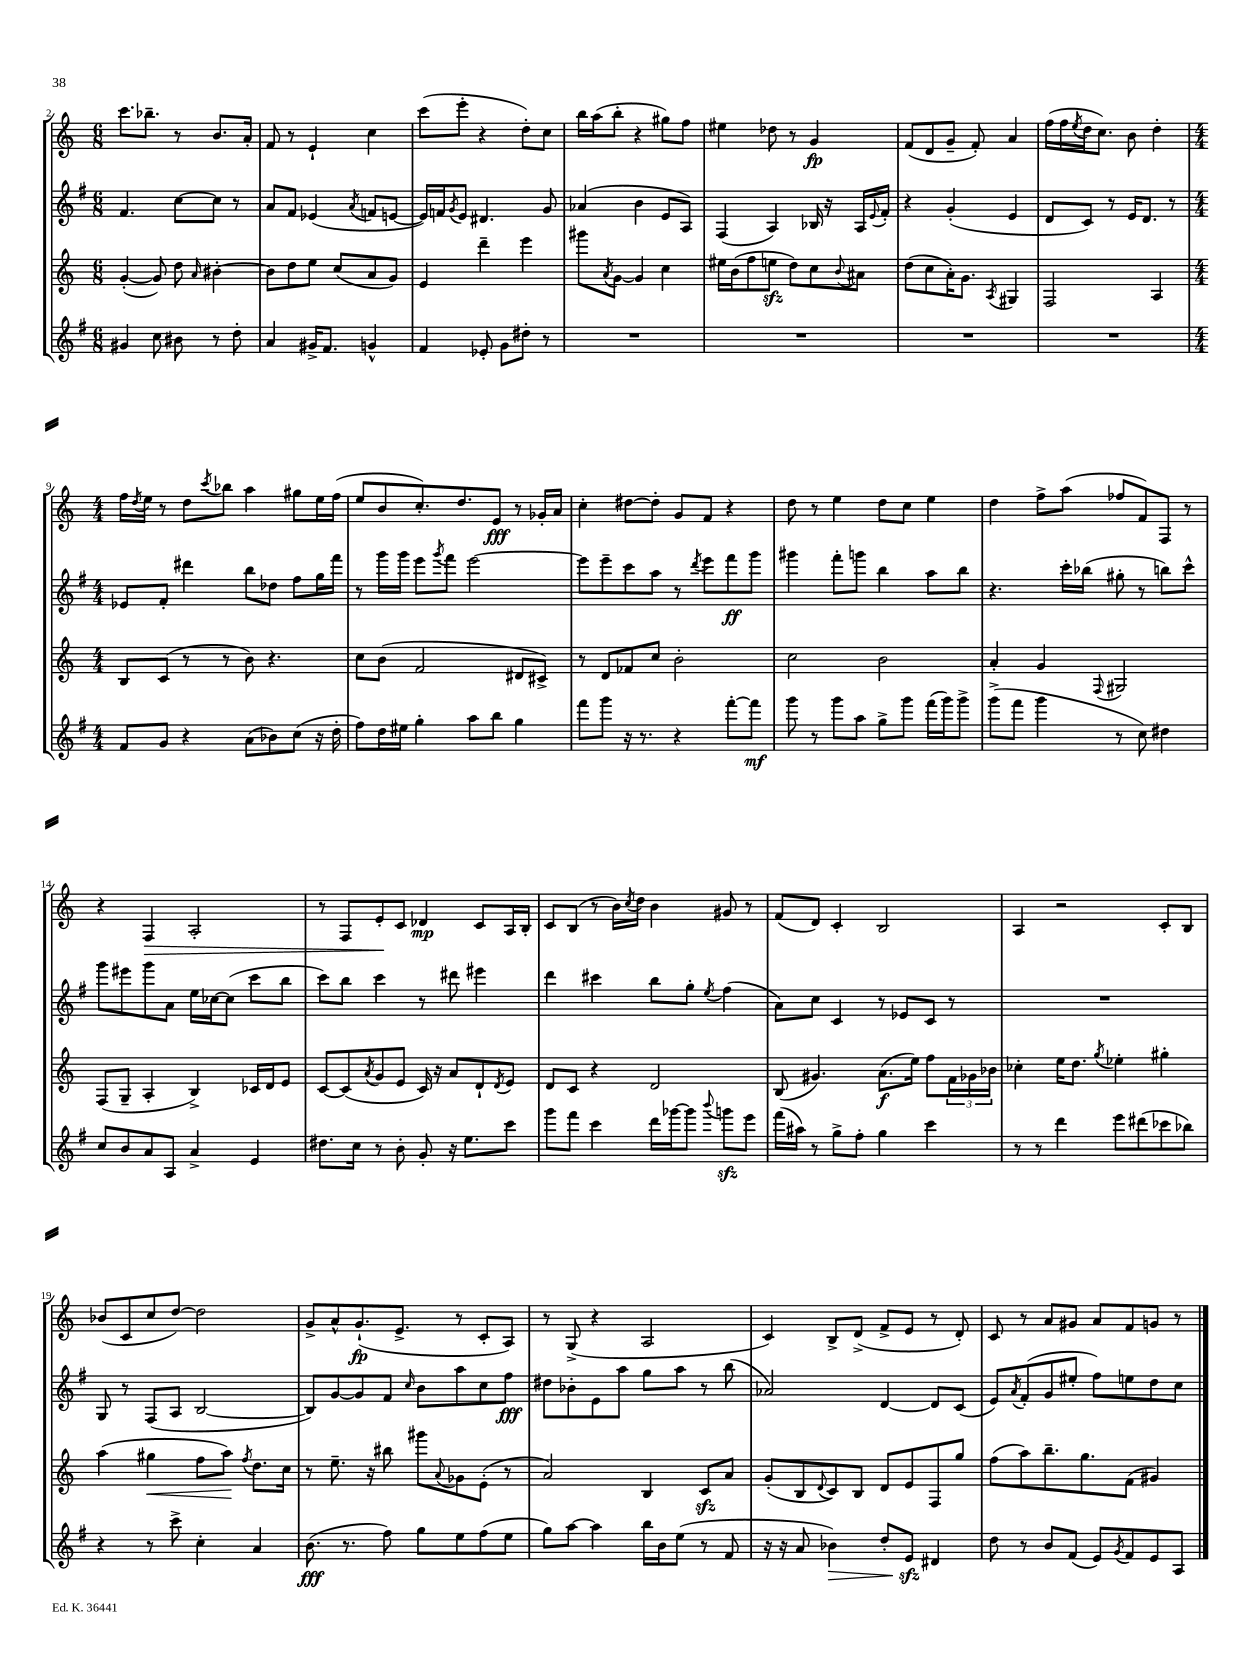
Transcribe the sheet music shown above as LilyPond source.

<<
\new StaffGroup <<
\new Staff = "s0" {
    \clef treble \key c \major \numericTimeSignature \time 6/8
    c'''8. bes''8.-- r8 b'8. a'16-. |
    f'8 r8 e'4-! c''4 |
    c'''8( e'''8-. r4 d''8-.) c''8 |
    b''16 a''16( b''8-. r4 gis''8) f''8 |
    eis''4 des''8 r8 g'4\fp |
    f'8( d'8 g'8-- f'8-.) a'4 |
    f''16( f''16 \acciaccatura { e''8 } d''16 c''8.) b'8 d''4-. |
    \numericTimeSignature \time 4/4 f''16 \acciaccatura { d''8 } e''16 r8 d''8 \acciaccatura { c'''8 } bes''8 a''4 gis''8 e''16 f''16( |
    e''8 b'8 c''8.-.) d''8. e'8\fff r8 ges'16-. a'16 |
    c''4-. dis''8~ dis''8-. g'8 f'8 r4 |
    d''8 r8 e''4 d''8 c''8 e''4 |
    d''4 f''8-> a''8( fes''8 f'8) f8 r8 |
    r4 f4\> a2-. |
    r8 f8 e'8-.\! c'8 des'4\mp c'8 a16 b16-. |
    c'8 b8( r8 b'16) \acciaccatura { c''8 } d''16 b'4 gis'8 r8 |
    f'8( d'8) c'4-. b2 |
    a4 r2 c'8-. b8 |
    bes'8( c'8 c''8 d''8~) d''2 |
    g'8-> a'8-^ g'8.-!\fp( e'8.-> r8 c'8-. a8) |
    r8 g8->( r4 a2 |
    c'4) b8-> d'8->( f'8-> e'8 r8 d'8-.) |
    c'8 r8 a'8 gis'8 a'8 f'8 g'8 r8 \bar "|." |
}
\new Staff = "s1" {
    \clef treble \key g \major \numericTimeSignature \time 6/8
    fis'4. c''8~ c''8 r8 |
    a'8 fis'8 ees'4( \acciaccatura { a'8 } f'8 e'8~ |
    e'16) f'16 \acciaccatura { g'8 } e'8 dis'4. g'8 |
    aes'4( b'4 e'8 a8) |
    fis4( a4) bes16 r16 a16 \appoggiatura { e'8 } fis'16-. |
    r4 g'4-.( e'4 |
    d'8 c'8) r8 e'16 d'8. r8 |
    \numericTimeSignature \time 4/4 ees'8 fis'8-. dis'''4 b''8 des''8 fis''8 g''16 fis'''16 |
    r8 g'''16 g'''16 e'''8 \acciaccatura { g'''8 } fis'''8 e'''2~ |
    e'''8 e'''8-- c'''8 a''8 r8 \acciaccatura { d'''8 } e'''8 fis'''8\ff g'''8 |
    gis'''4 fis'''8-. g'''8 b''4 a''8 b''8 |
    r4. c'''16-. bes''16( gis''8-. r8 b''8) c'''8-^ |
    g'''8 eis'''8 g'''8 a'8 e''16 ces''16~ ces''8( c'''8 b''8 |
    c'''8) b''8 c'''4 r8 dis'''8 eis'''4 |
    d'''4 cis'''4 b''8 g''8-. \acciaccatura { e''8 } fis''4( |
    a'8) c''8 c'4 r8 ees'8 c'8 r8 |
    R1 |
    g8 r8 fis8( a8 b2~ |
    b8) g'8~ g'8 fis'8 \grace { c''16 } b'8 a''8 c''8 fis''8\fff |
    dis''8 bes'8-. e'8 a''8 g''8 a''8 r8 b''8( |
    aes'2) d'4~ d'8 c'8( |
    e'8) \acciaccatura { a'8 } fis'8-.( g'8 eis''8-. fis''8) e''8 d''8 c''8 \bar "|." |
}
\new Staff = "s2" {
    \clef treble \key c \major \numericTimeSignature \time 6/8
    g'4~-.( g'8) d''8 \grace { a'16 } bis'4~-. |
    bis'8 d''8 e''8 c''8( a'8 g'8) |
    e'4 d'''4-- e'''4 |
    gis'''8 \acciaccatura { a'8 } g'8~ g'4 c''4 |
    eis''16 b'16( f''8 e''8\sfz d''8) c''8 \appoggiatura { b'8 } ais'8 |
    d''8( c''8 a'16-.) g'8. \acciaccatura { a8 } gis4 |
    f2 a4 |
    \numericTimeSignature \time 4/4 b8 c'8( r8 r8 b'8) r4. |
    c''8 b'8( f'2 dis'8 cis'8->) |
    r8 d'8 fes'8 c''8 b'2-. |
    c''2 b'2 |
    a'4-. g'4 \appoggiatura { f8 } gis2 |
    f8( g8-- a4-. b4->) ces'16 d'16 e'8 |
    c'8~ c'8( \acciaccatura { a'8 } g'8 e'8 c'16) r16 a'8 d'8-! \acciaccatura { d'8 } e'8 |
    d'8 c'8 r4 d'2 |
    b8( gis'4.) a'8.\f( e''16) f''8 \tuplet 3/2 { f'16 ges'16 bes'16 } |
    ces''4-. e''16 d''8. \acciaccatura { g''8 } ees''4-. gis''4-. |
    a''4( gis''4\< f''8 a''8\!) \acciaccatura { f''8 } d''8. c''16 |
    r8 e''8.-- r16 bis''8 gis'''8 \appoggiatura { a'8 } ges'8 e'8-.( r8 |
    a'2) b4 c'8\sfz a'8 |
    g'8-.( b8 \appoggiatura { d'8 } c'8) b8 d'8 e'8 f8 g''8 |
    f''8( a''8) b''8.-- g''8. f'8( gis'4) \bar "|." |
}
\new Staff = "s3" {
    \clef treble \key g \major \numericTimeSignature \time 6/8
    gis'4 c''8 bis'8 r8 d''8-. |
    a'4 gis'16-> fis'8. g'4-^ |
    fis'4 ees'8-. g'8 dis''8-. r8 |
    R2. |
    R2. |
    R2. |
    R2. |
    \numericTimeSignature \time 4/4 fis'8 g'8 r4 a'8( bes'8) c''8( r16 d''16-. |
    fis''8) d''16 eis''16 g''4-. a''8 b''8 g''4 |
    fis'''8 g'''8 r16 r8. r4 fis'''8~-. fis'''8\mf |
    g'''8 r8 g'''8 a''8 g''8-> g'''8 fis'''16( g'''16) g'''8-> |
    g'''8->( fis'''8 g'''4 r8 c''8) dis''4 |
    c''8 b'8 a'8 a8 a'4-> e'4 |
    dis''8. c''16 r8 b'8-. g'8-. r16 e''8. c'''8 |
    g'''8 fis'''8 c'''4 d'''16 ges'''16~ ges'''8 \appoggiatura { b'''8 } g'''8\sfz e'''8 |
    fis'''16( ais''16) r8 g''8-> fis''8-. g''4 c'''4 |
    r8 r8 d'''4 e'''8 dis'''8( ces'''8 bes''8) |
    r4 r8 c'''8-> c''4-. a'4 |
    b'8.\fff( r8. fis''8) g''8 e''8 fis''8( e''8 |
    g''8) a''8~ a''4 b''16 b'16 e''8( r8 fis'8 |
    r16 r16 a'8 bes'4\>) d''8-. e'8\sfz\! dis'4 |
    d''8 r8 b'8 fis'8( e'8) \acciaccatura { g'8 } fis'8 e'8 a8 \bar "|." |
}
>>
>>
\layout { \context { \Score currentBarNumber = #2 } }
